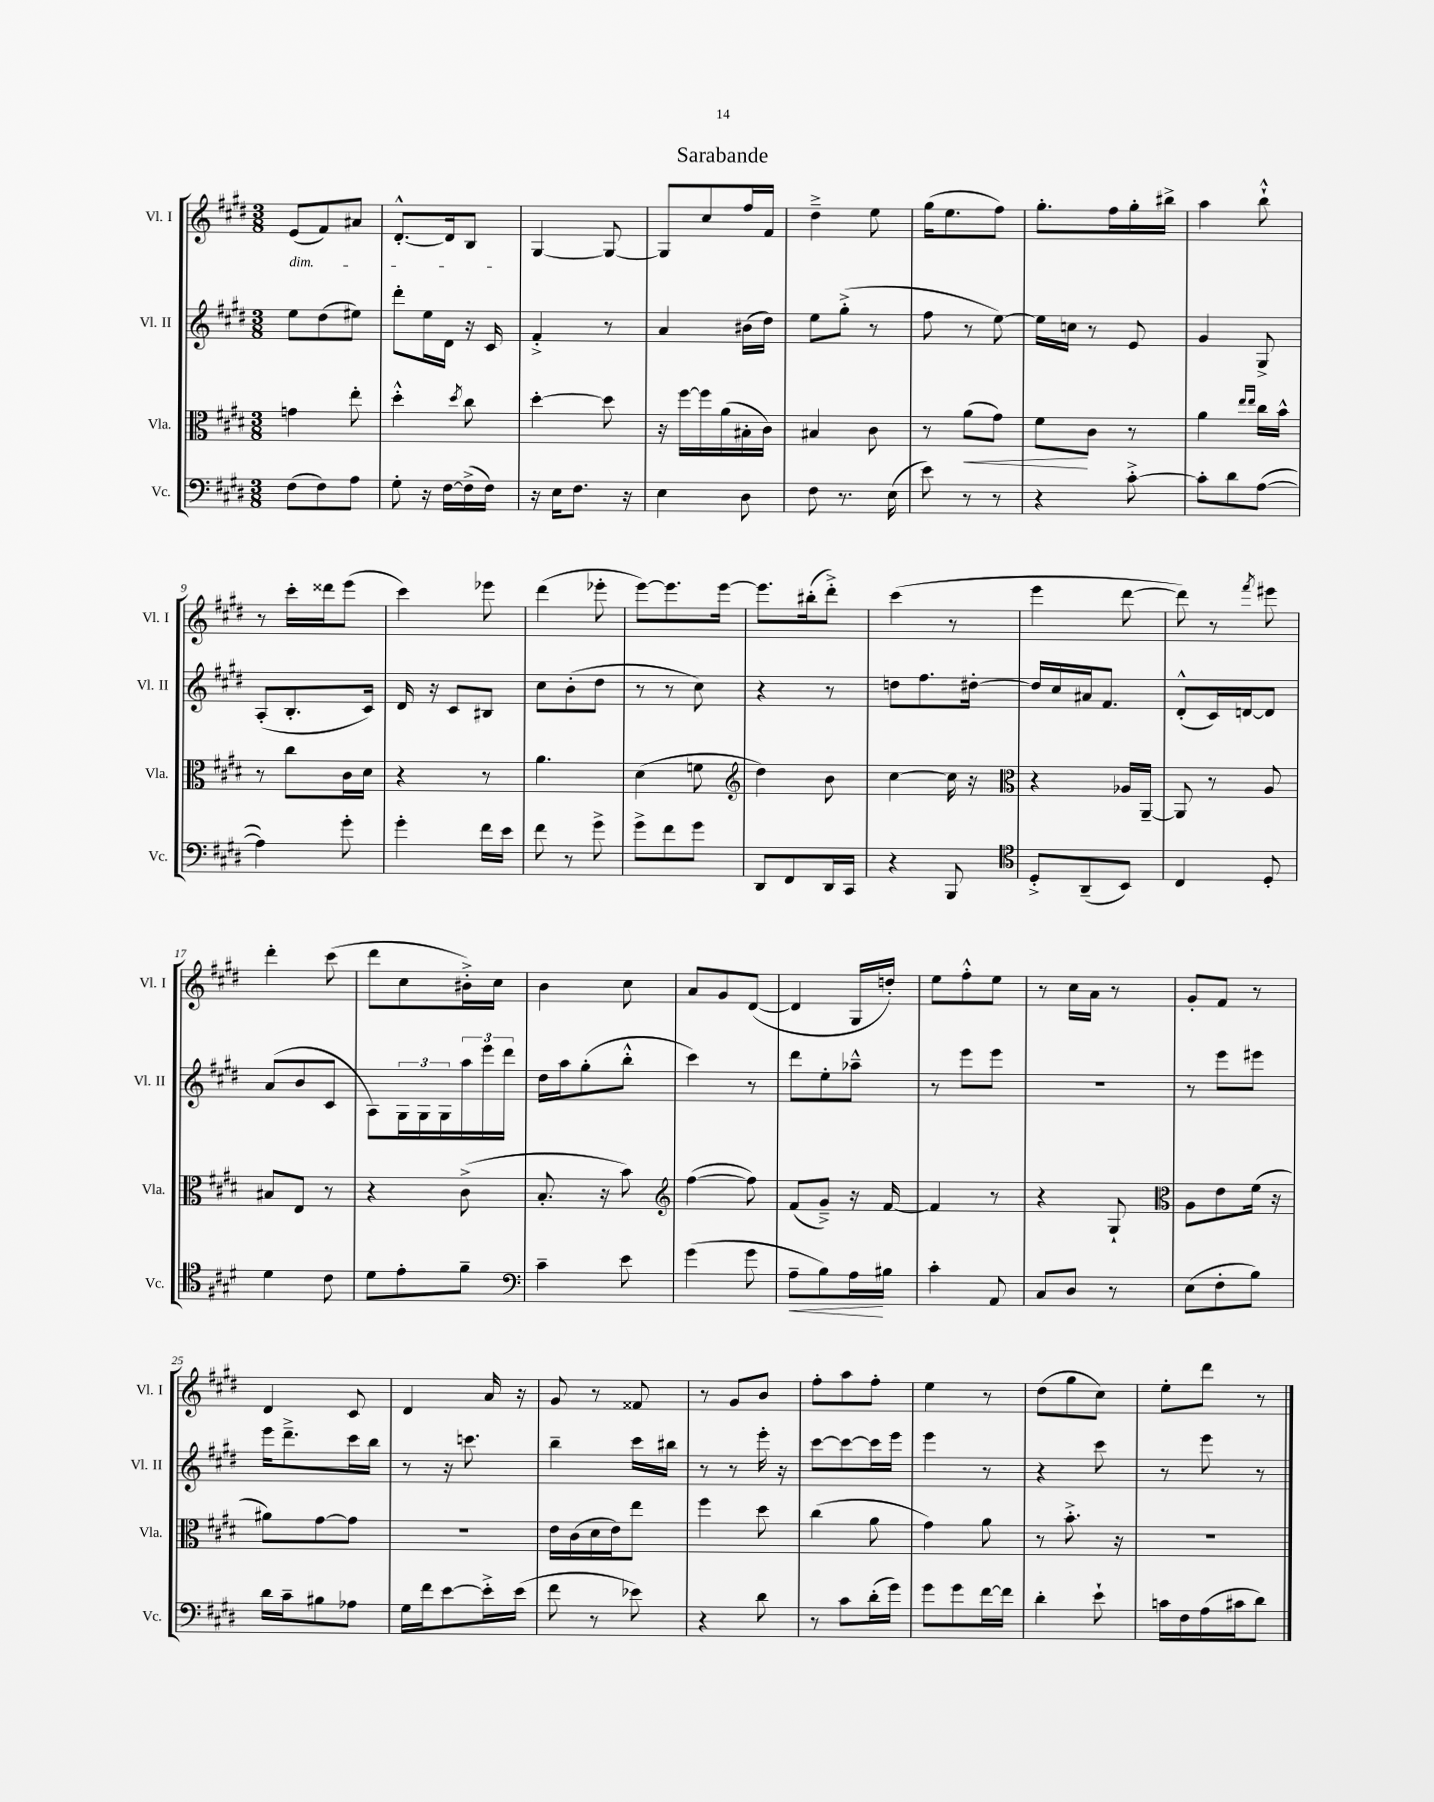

**kern	**dynam	**kern	**dynam	**kern	**kern
*part4	*part4	*part3	*part3	*part2	*part1
*staff4	*staff4	*staff3	*staff3	*staff2	*staff1
*I"Vc.	*	*I"Vla.	*	*I"Vl. II	*I"Vl. I
*I'Vc.	*	*I'Vla.	*	*I'Vl. II	*I'Vl. I
*clefF4	*	*clefC3	*	*clefG2	*clefG2
*k[f#c#g#d#]	*	*k[f#c#g#d#]	*	*k[f#c#g#d#]	*k[f#c#g#d#]
*M3/8	*	*M3/8	*	*M3/8	*M3/8
=1	=1	=1	=1	=1	=1
!	!	!	!	!	!LO:TX:b:i:t=dim.
(8F#\L	.	4gn\	.	8ee\L	(8e/L
8F#\)	.	.	.	(8dd#\	8f#/)
8A\J	.	8ee'\	.	8ee#X\J)	8a#X/J
=2	=2	=2	=2	=2	=2
8G#'\	.	4dd#'^^\	.	8ddd#'\L	[8.d#'^^/L
16r	.	.	.	16ee\L	.
[16F#\LL	.	.	.	16d#\JJ	16d#/k]
.	.	8qdd#/	.	.	.
(16F#^\]	.	8cc#\	.	16r	8B/J
16F#\JJ)	.	.	.	16c#/	.
=3	=3	=3	=3	=3	=3
16r	.	[4dd#'\	.	4f#'^/	[4G#/
16E\KL	.	.	.	.	.
8.F#\J	.	.	.	.	.
.	.	8dd#\]	.	8r	8G#/_
16r	.	.	.	.	.
=4	=4	=4	=4	=4	=4
4E\	.	16r	.	4a/	8G#/L]
.	.	[16ff#\LL	.	.	.
.	.	16ff#\]	.	.	8cc#/
.	.	(16a\	.	.	.
8D#\	.	16B#X'\	.	(16b#X\LL	16ff#/L
.	.	16c#\JJ)	.	16dd#\JJ)	16f#/JJ
=5	=5	=5	=5	=5	=5
8F#\	.	4B#X/	.	8ee\L	4dd#~^\
8.r	.	.	.	(8gg#'^\J	.
.	.	8c#\	.	8r	8ee\
(16E\	.	.	.	.	.
=6	=6	=6	=6	=6	=6
8e\)	.	8r	.	8ff#\	(16gg#\KL
.	.	.	.	.	8.ee\
!	!	!	!LO:HP:b	!	!
8r	.	(8a\L	<	8r	.
8r	.	8g#\J)	.	[8ee\)	8ff#\J)
=7	=7	=7	=7	=7	=7
4r	.	8f#\L	.	16ee\LL]	8.gg#'\L
.	.	.	.	16ccn\JJ	.
.	.	8c#\J	[	8r	.
.	.	.	.	.	16ff#\L
[8c#'^\	.	8r	.	8e/	16gg#'\
.	.	.	.	.	16bb#X^\JJ
=8	=8	=8	=8	=8	=8
8c#'\L]	.	4a\	.	4g#/	4aa\
8d#\	.	.	.	.	.
.	.	16qqee/LL	.	.	.
.	.	16qqee/JJ	.	.	.
([8A\J	.	16cc#\LL	.	8G#^/	8bb`^^\
.	.	16b^^\JJ	.	.	.
!!LO:LB:g=z
=9	=9	=9	=9	=9	=9
4A\])	.	8r	.	(8A'/L	8r
.	.	8cc#\L	.	8.B'/	16ccc#'\LL
.	.	.	.	.	16ddd##X\J
8g#'\	.	16c#\L	.	.	(8eee\J
.	.	16d#\JJ	.	16c#/Jk)	.
=10	=10	=10	=10	=10	=10
4g#'\	.	4r	.	16d#/	4ccc#\)
.	.	.	.	16r	.
.	.	.	.	8c#/L	.
16f#\LL	.	8r	.	8B#X/J	8eee-X\
16e\JJ	.	.	.	.	.
=11	=11	=11	=11	=11	=11
8f#\	.	4.a\	.	8cc#\L	(4ddd#\
8r	.	.	.	(8b'\	.
8g#^\	.	.	.	8dd#\J	8eee-X'\
=12	=12	=12	=12	=12	=12
8g#^\L	.	(4d#\	.	8r	[8eee\L)
8f#\	.	.	.	8r	8.eee\]
8g#\J	.	8fn\	.	8cc#\)	.
.	.	.	.	.	[16eee\Jk
=13	=13	=13	=13	=13	=13
*	*	*clefG2	*	*	*
8DD#/L	.	4dd#\)	.	4r	8.eee\L]
8FF#/	.	.	.	.	.
.	.	.	.	.	(16bb#X'\k
16DD#/L	.	8b\	.	8r	8ddd#'^\J)
16CC#/JJ	.	.	.	.	.
=14	=14	=14	=14	=14	=14
4r	.	[4cc#\	.	8ddn\L	(4ccc#\
.	.	.	.	8.ff#\	.
8BBB/	.	16cc#\]	.	.	8r
.	.	16r	.	[16dd#X'\Jk	.
=15	=15	=15	=15	=15	=15
*clefC4	*	*clefC3	*	*	*
8D#'^/L	.	4r	.	16dd#/LL]	4eee\
.	.	.	.	16cc#/	.
(8AA~/	.	.	.	16a#X/J	.
.	.	.	.	8.f#/J	.
8BB/J)	.	16A-X/LL	.	.	[8ddd#\
.	.	[16AA~/JJ	.	.	.
=16	=16	=16	=16	=16	=16
4C#/	.	8AA/]	.	(8d#'^^/L	8ddd#\])
.	.	8r	.	16c#/L)	8r
.	.	.	.	[16dn/J	.
.	.	.	.	.	8qfff#/
8D#'/	.	8A/	.	8d/J]	8eee#X\
!!LO:LB:g=z
=17	=17	=17	=17	=17	=17
4d#\	.	8B#X/L	.	(8a/L	4ddd#'\
.	.	8E/J	.	8b/	.
8c#\	.	8r	.	8c#/J	(8ccc#\
=18	=18	=18	=18	=18	=18
8d#\L	.	4r	.	8A\L)	8ddd#\L
8e'\	.	.	.	24G#\L	8cc#\
.	.	.	.	24G#\	.
.	.	.	.	24G#\	.
8f#~\J	.	(8c#^\	.	24aa\	16b#X'^\L)
.	.	.	.	24eee\	.
.	.	.	.	.	16cc#\JJ
.	.	.	.	24ddd#\JJ	.
=19	=19	=19	=19	=19	=19
*clefF4	*	*	*	*	*
4c#~\	.	8.B'/	.	16dd#\LL	4b\
.	.	.	.	16aa\J	.
.	.	.	.	(8gg#'\	.
.	.	16r	.	.	.
8e\	.	8b\)	.	8bb'^^\J	8cc#\
=20	=20	=20	=20	=20	=20
*	*	*clefG2	*	*	*
(4g#\	.	([4ff#\	.	4ccc#\)	8a/L
.	.	.	.	.	8g#/
8g#\	.	8ff#\])	.	8r	([8d#/J
=21	=21	=21	=21	=21	=21
!	!LO:HP:b	!	!	!	!
8A~\L	<	(8f#/L	.	8ddd#\L	4d#/]
8B\)	.	8g#~^/J)	.	8ee'\	.
16A\L	.	16r	.	8aa-X~^^\J	16G#/LL
16B#X\JJ	[	[16f#/	.	.	16ddn'/JJ)
=22	=22	=22	=22	=22	=22
4c#'\	.	4f#/]	.	8r	8ee\L
.	.	.	.	8eee\L	8ff#'^^\
8AA/	.	8r	.	8eee\J	8ee\J
=23	=23	=23	=23	=23	=23
8C#/L	.	4r	.	4.r	8r
8D#/J	.	.	.	.	16cc#\LL
.	.	.	.	.	16a\JJ
8r	.	8G#`/	.	.	8r
=24	=24	=24	=24	=24	=24
*	*	*clefC3	*	*	*
(8E\L	.	8A\L	.	8r	8g#'/L
8F#'\	.	8e\	.	8eee\L	8f#/J
8B\J)	.	(16f#\Jk	.	8eee#X\J	8r
.	.	16r	.	.	.
!!LO:LB:g=z
=25	=25	=25	=25	=25	=25
16d#\LL	.	8a#X\L)	.	16eee\KL	4d#/
16c#~\J	.	.	.	8.ddd#~^\	.
8B#X\	.	[8g#\	.	.	.
8A-X\J	.	8g#\J]	.	16ccc#\L	8c#/
.	.	.	.	16bb\JJ	.
=26	=26	=26	=26	=26	=26
16G#\LL	.	4.r	.	8r	4d#/
16f#\J	.	.	.	.	.
[8e\	.	.	.	16r	.
.	.	.	.	8.cccn\	.
16e'^\L]	.	.	.	.	16a/
(16e\JJ	.	.	.	.	16r
=27	=27	=27	=27	=27	=27
8f#\	.	16e\LL	.	4bb~\	8g#/
.	.	(16c#\	.	.	.
8r	.	16d#\	.	.	8r
.	.	16e\J)	.	.	.
8e-X\)	.	8ee\J	.	16ccc#\LL	8f##X/
.	.	.	.	16bb#X\JJ	.
=28	=28	=28	=28	=28	=28
4r	.	4ff#\	.	8r	8r
.	.	.	.	8r	8g#/L
8d#\	.	8dd#\	.	16eee'\	8b/J
.	.	.	.	16r	.
=29	=29	=29	=29	=29	=29
8r	.	(4cc#\	.	[8ccc#\L	8ff#'\L
8c#\L	.	.	.	8ccc#\_	8aa\
(16d#'\L	.	8a\	.	16ccc#\L]	8ff#'\J
16g#\JJ)	.	.	.	16eee\JJ	.
=30	=30	=30	=30	=30	=30
8g#\L	.	4g#\)	.	4eee\	4ee\
8g#\	.	.	.	.	.
[16f#\L	.	8a\	.	8r	8r
16f#\JJ]	.	.	.	.	.
=31	=31	=31	=31	=31	=31
4d#'\	.	8r	.	4r	(8dd#\L
.	.	8.b'^\	.	.	8gg#\
8e`\	.	.	.	8ccc#\	8cc#\J)
.	.	16r	.	.	.
=32	=32	=32	=32	=32	=32
16cn\LL	.	4.r	.	8r	8ee'\L
16F#\	.	.	.	.	.
(16A\	.	.	.	8eee\	8ddd#\J
16c#X\J	.	.	.	.	.
8d#\J)	.	.	.	8r	8r
==	==	==	==	==	==
*-	*-	*-	*-	*-	*-
